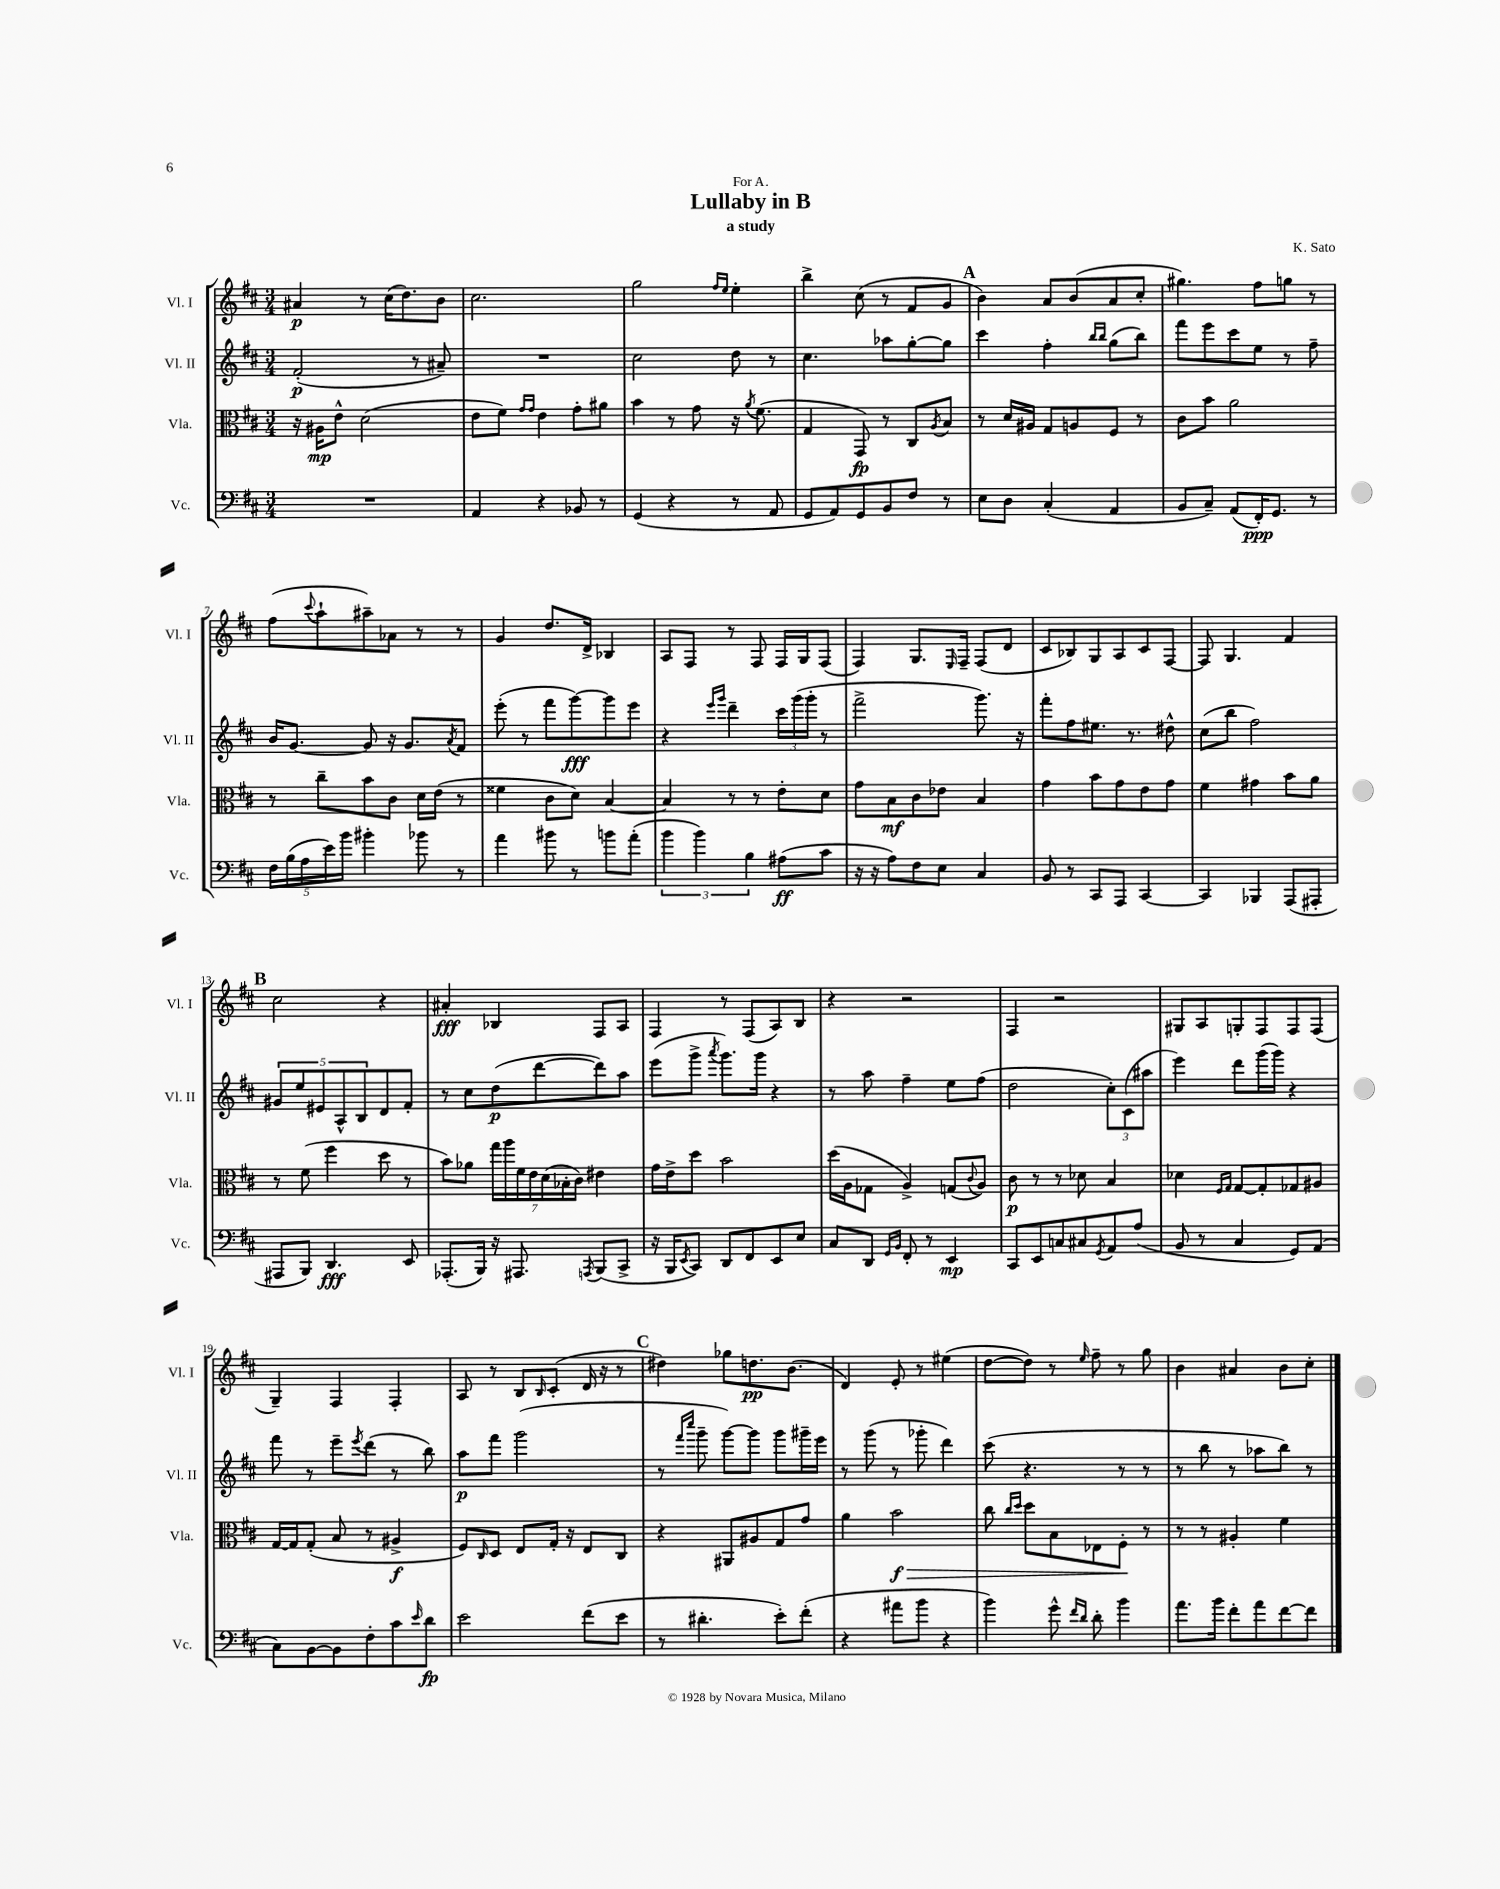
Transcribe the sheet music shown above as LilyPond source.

\header { title = "Lullaby in B" composer = "K. Sato" subtitle = "a study" dedication = "For A." }
<<
\new StaffGroup <<
\new Staff = "s0" \with { instrumentName = "Vl. I" shortInstrumentName = "Vl. I" } {
    \clef treble \key d \major \numericTimeSignature \time 3/4
    ais'4\p r8 cis''16( d''8.) b'8 |
    cis''2. |
    g''2 \grace { fis''16 e''16 } e''4-. |
    b''4-> cis''8( r8 fis'8 g'8 |
    \mark \markup { \bold "A" } b'4) a'8 b'8( a'8 cis''8-. |
    gis''4.) fis''8 g''8 r8 |
    fis''8( \appoggiatura { cis'''8 } a''8-! ais''8--) aes'8 r8 r8 |
    g'4 d''8. d'16-> bes4 |
    a8 fis8 r8 fis8 fis16 g16 fis8( |
    fis4) g8. \grace { e16 } fis16-- fis8( d'8 |
    cis'8 bes8) g8 a8 cis'8 fis8~ |
    fis8 g4. fis'4 |
    \mark \markup { \bold "B" } cis''2 r4 |
    ais'4-.\fff bes4 fis8 a8 |
    fis4 r8 fis8( a8) b8 |
    r4 r2 |
    fis4 r2 |
    gis8 a8 g8-. fis8 fis8 fis8( |
    g4--) fis4 fis4-. |
    a8 r8 b8 \grace { b16 } cis'8-.( d'16 r16 r8 |
    \mark \markup { \bold "C" } dis''4) ges''8 d''8.\pp b'8.( |
    d'4) e'8-. r8 eis''4( |
    d''8~ d''8) r8 \grace { e''16 } fis''8-- r8 g''8 |
    b'4 ais'4 b'8 cis''8-. \bar "|." |
}
\new Staff = "s1" \with { instrumentName = "Vl. II" shortInstrumentName = "Vl. II" } {
    \clef treble \key d \major \numericTimeSignature \time 3/4
    fis'2-.\p( r8 ais'8--) |
    R2. |
    cis''2 d''8 r8 |
    cis''4. aes''8 g''8~-. g''8 |
    \mark \markup { \bold "A" } cis'''4 fis''4-. \grace { b''16 b''16 } g''8( b''8) |
    fis'''8 e'''8 cis'''8 e''8 r8 fis''8-- |
    b'16 g'8.~ g'8 r16 g'8. \acciaccatura { a'8 } fis'8 |
    e'''8-.( r8 fis'''8 g'''8~\fff) g'''8 e'''8 |
    r4 \grace { e'''16 g'''16 } d'''4-- \tuplet 3/2 { cis'''16 g'''16( g'''16-. } r8 |
    fis'''2-> g'''8.) r16 |
    fis'''8-. fis''8 eis''8. r8. dis''8-^ |
    cis''8( b''8 fis''2) |
    \mark \markup { \bold "B" } \tuplet 5/4 { gis'8 e''8 eis'8 a8-^ b8 } d'8 fis'8-. |
    r8 cis''8 d''8\p( d'''8~ d'''8) a''8 |
    e'''8( g'''8-> \acciaccatura { a'''8 } g'''8.) g'''16 r4 |
    r8 a''8 fis''4-- e''8 fis''8( |
    d''2 \tuplet 3/2 { cis''8-.) cis'8( ais''8 } |
    e'''4) d'''8 g'''16( g'''16) r4 |
    fis'''8 r8 e'''8-- \acciaccatura { e'''8 } d'''8( r8 b''8) |
    a''8\p fis'''8 g'''2( |
    \mark \markup { \bold "C" } r8 \grace { fis'''16 cis''''16 } g'''8-- g'''8~) g'''8 g'''8 gis'''16-- e'''16 |
    r8 g'''8( r8 ges'''8-. d'''4) |
    cis'''8( r4. r8 r8 |
    r8 b''8 r8 aes''8 b''8) r8 \bar "|." |
}
\new Staff = "s2" \with { instrumentName = "Vla." shortInstrumentName = "Vla." } {
    \clef alto \key d \major \numericTimeSignature \time 3/4
    r16 ais16\mp e'8-^ d'2( |
    e'8 fis'8) \grace { g'16 g'16 } e'4 g'8-. ais'8 |
    b'4 r8 g'8 r16 \acciaccatura { a'8 } fis'8.( |
    g4 g,8\fp) r8 cis8 \acciaccatura { a8 } b8 |
    \mark \markup { \bold "A" } r8 d'16 ais16 g8 a8 fis8 r8 |
    cis'8 b'8 a'2 |
    r8 cis''8-- b'8 cis'8 d'16 e'16( r8 |
    fisis'4 cis'8 d'8) b4~ |
    b4 r8 r8 e'8-. d'8 |
    g'8 b8\mf cis'8 ees'8 b4 |
    g'4 b'8 g'8 e'8 g'8 |
    fis'4 gis'4 b'8 a'8 |
    \mark \markup { \bold "B" } r8 fis'8( fis''4 d''8 r8 |
    b'8) aes'8 \tuplet 7/4 { g''16 a''16 fis'16 e'16 d'16( bes16-. cis'16) } eis'4 |
    g'16 e'16-> d''8 b'2 |
    d''16( a16 ges8 a4->) g8( \appoggiatura { cis'8 } a8) |
    cis'8\p r8 r8 des'8 b4 |
    des'4 \grace { fis16 g16 } g8~ g8-. ges8 ais8 |
    g16~ g16 g8-.( b8 r8 ais4->\f |
    fis8) \grace { cis16 } d8 e8 g16-. r16 e8 cis8 |
    \mark \markup { \bold "C" } r4 ais,8 ais8 g8 g'8 |
    a'4 b'2\f\> |
    cis''8 \grace { cis''16 d''16 } d''8 b8 ees8 fis8-.\! r8 |
    r8 r8 ais4-. fis'4 \bar "|." |
}
\new Staff = "s3" \with { instrumentName = "Vc." shortInstrumentName = "Vc." } {
    \clef bass \key d \major \numericTimeSignature \time 3/4
    R2. |
    a,4 r4 bes,8 r8 |
    g,4( r4 r8 a,8 |
    g,8 a,8) g,8 b,8 fis8 r8 |
    \mark \markup { \bold "A" } e8 d8 cis4-.( a,4 |
    b,8 cis8--) a,8( fis,16-.\ppp) g,8. r8 |
    \tuplet 5/4 { fis16 b16( a16 e'16) b'16 } bis'4-. bes'8 r8 |
    a'4 bis'8 r8 b'8 a'8-.( |
    \tuplet 3/2 { b'4 b'4) b4 } ais8\ff( cis'8 |
    r16 r16 a8) fis8 e8 cis4 |
    b,8 r8 cis,8 a,,8 cis,4~ |
    cis,4 bes,,4 a,,8( ais,,8-. |
    \mark \markup { \bold "B" } ais,,8 b,,8) d,4.\fff e,8 |
    aes,,8.-.( b,,16) r16 ais,,8. \acciaccatura { a,,8 } b,,8( cis,8-> |
    r16 b,,16 \acciaccatura { e,8 } cis,8) d,8 fis,8 e,8 e8 |
    cis8 d,8 \grace { g,16 b,16 } fis,8-. r8 e,4\mp |
    cis,8 e,8 c8 cis8 \acciaccatura { g,8 } a,8 a8( |
    b,8 r8 cis4 g,8) a,8( |
    cis8) b,8~ b,8 fis8-. cis'8 \grace { e'16 } d'8\fp |
    e'2 fis'8( e'8 |
    \mark \markup { \bold "C" } r8 dis'4.-. e'8-.) fis'8-.( |
    r4 ais'8 b'8 r4 |
    b'4) g'8-^ \grace { fis'16 d'16 } d'8-. b'4 |
    a'8. b'16 fis'8-. a'8 fis'8~ fis'8 \bar "|." |
}
>>
>>
